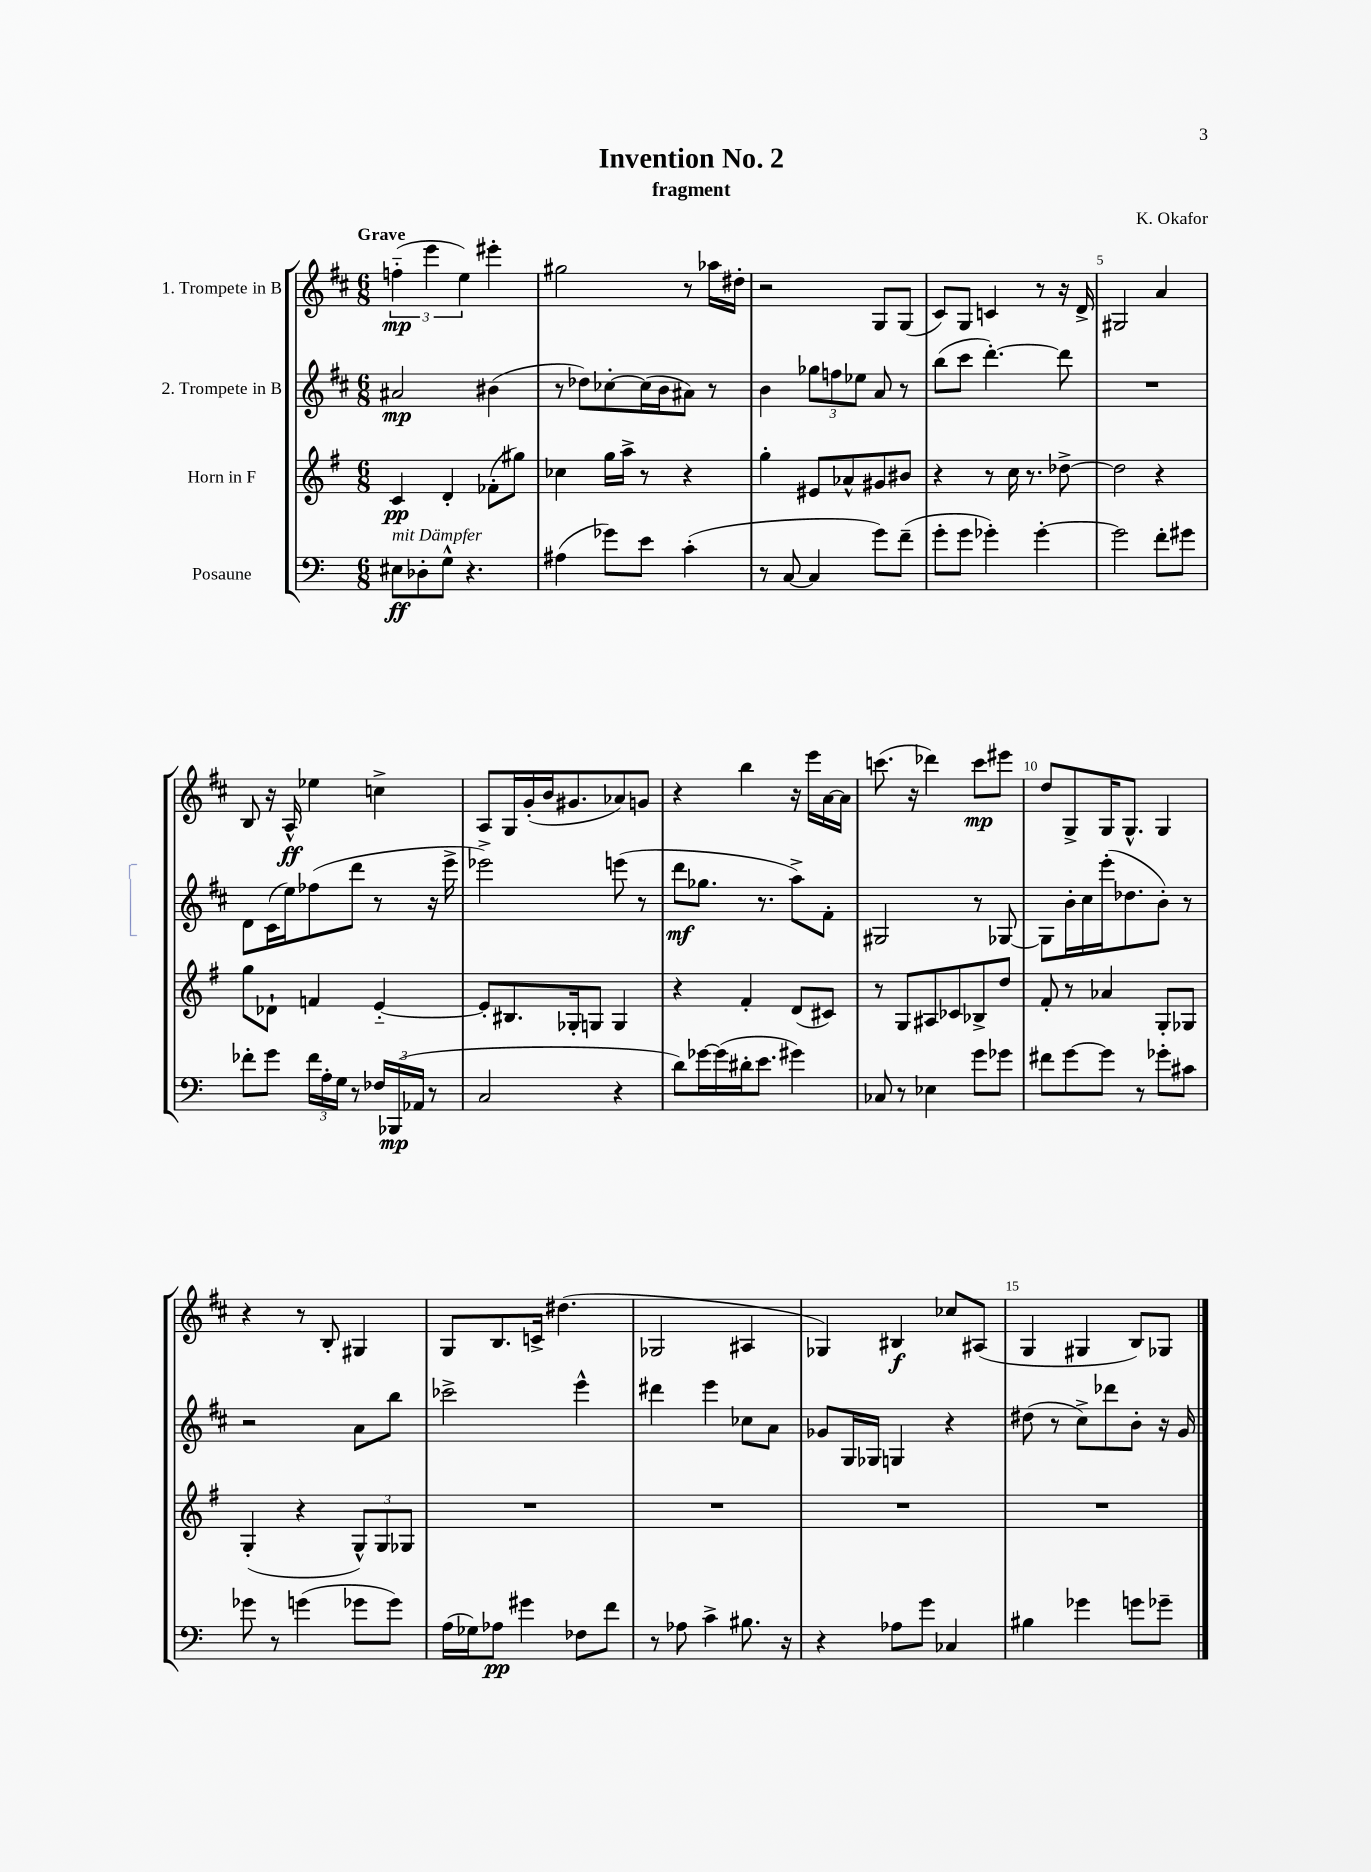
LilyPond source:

\header { title = "Invention No. 2" composer = "K. Okafor" subtitle = "fragment" }
<<
\new StaffGroup <<
\new Staff = "s0" \with { instrumentName = "1. Trompete in B" } {
    \clef treble \key d \major \numericTimeSignature \time 6/8 \tempo "Grave"
    \autoBeamOff \tuplet 3/2 { f''4-_\mp( e'''4 e''4) } eis'''4-. |
    gis''2 r8 aes''16[ dis''16]-. |
    r2 g8[ g8]( |
    cis'8[) g8] c'4 r8 r16 d'16-> |
    gis2 a'4 |
    b8 r16 a16-^\ff ees''4 c''4-> |
    a8[ g16 g'16-.( b'16 gis'8. aes'8) g'8] |
    r4 b''4 r16 e'''16[ a'16~ a'16] |
    c'''8.( r16 des'''4) c'''8[\mp eis'''8] |
    d''8[ g8-> g16 g8.]-^ g4 |
    r4 r8 b8-. gis4 |
    g8[ b8. c'16]-> dis''4.( |
    ges2 ais4 |
    ges4) bis4\f ces''8[ ais8]( |
    g4 gis4 b8[) ges8] \bar "|." |
}
\new Staff = "s1" \with { instrumentName = "2. Trompete in B" } {
    \clef treble \key d \major \numericTimeSignature \time 6/8
    \autoBeamOff ais'2\mp bis'4( |
    r8 des''8[) ces''8~-. ces''16( b'16 ais'8]) r8 |
    b'4 \tuplet 3/2 { ges''8[ f''8 ees''8] } a'8 r8 |
    b''8[( cis'''8] d'''4.~-.) d'''8 |
    R2. |
    d'8[ cis'16( e''16) fes''8( d'''8] r8 r16 e'''16-> |
    ees'''2->) e'''8( r8 |
    d'''8[\mf ges''8.] r8. a''8[->) fis'8]-. |
    gis2 r8 ges8~ |
    ges8[ b'16-. cis''16 e'''16-.( des''8. b'8]-.) r8 |
    r2 a'8[ b''8] |
    ces'''2-> e'''4-^ |
    dis'''4 e'''4 ces''8[ a'8] |
    ges'8[ g16 ges16] g4 r4 |
    dis''8( r8 cis''8[->) des'''8 b'8]-. r16 g'16 \bar "|." |
}
\new Staff = "s2" \with { instrumentName = "Horn in F" } {
    \clef treble \key g \major \numericTimeSignature \time 6/8
    \autoBeamOff c'4\pp d'4-. fes'8[-.( gis''8]) |
    ces''4 g''16[ a''16]-> r8 r4 |
    g''4-. eis'8[ aes'8-^ gis'8 bis'8] |
    r4 r8 c''16 r8. des''8~-> |
    des''2 r4 |
    g''8[ des'8]-! f'4 e'4~-_ |
    e'8[-. bis8. ges16-. g8] g4 |
    r4 fis'4-. d'8[( cis'8]) |
    r8 g8[ ais8 ces'8 bes8-> d''8] |
    fis'8-. r8 aes'4 g8[-. ges8] |
    g4-.( r4 \tuplet 3/2 { g8[-^) g8 ges8] } |
    R2. |
    R2. |
    R2. |
    R2. \bar "|." |
}
\new Staff = "s3" \with { instrumentName = "Posaune" } {
    \clef bass \key c \major \numericTimeSignature \time 6/8
    \autoBeamOff eis8[\ff^\markup { \italic "mit Dämpfer" } des8-. g8]-^ r4. |
    ais4( ges'8[) e'8] c'4-.( |
    r8 c8~ c4 g'8[) f'8]--( |
    g'8[-. g'8] ges'4-.) ges'4~-. |
    ges'2 f'8[-. gis'8] |
    fes'8[-. g'8] \tuplet 3/2 { fes'16[ a16-. g16] } r8 \tuplet 3/2 { fes16[ bes,,16\mp( aes,16] } r8 |
    c2 r4 |
    d'8[) ges'16~ ges'16( dis'16-. e'8.] gis'4) |
    ces8 r8 ees4 g'8[ ges'8] |
    fis'8[ g'8~ g'8] r8 ges'8[-. cis'8] |
    ges'8 r8 g'4( ges'8[ ges'8]) |
    a16[( ges16) aes8]\pp gis'4 fes8[ f'8] |
    r8 aes8 c'4-> bis8. r16 |
    r4 aes8[ g'8] ces4 |
    bis4 ges'4 g'8[ ges'8]-- \bar "|." |
}
>>
>>
\layout { \context { \Score \override BarNumber.break-visibility = ##(#f #t #t) barNumberVisibility = #(every-nth-bar-number-visible 5) } }
